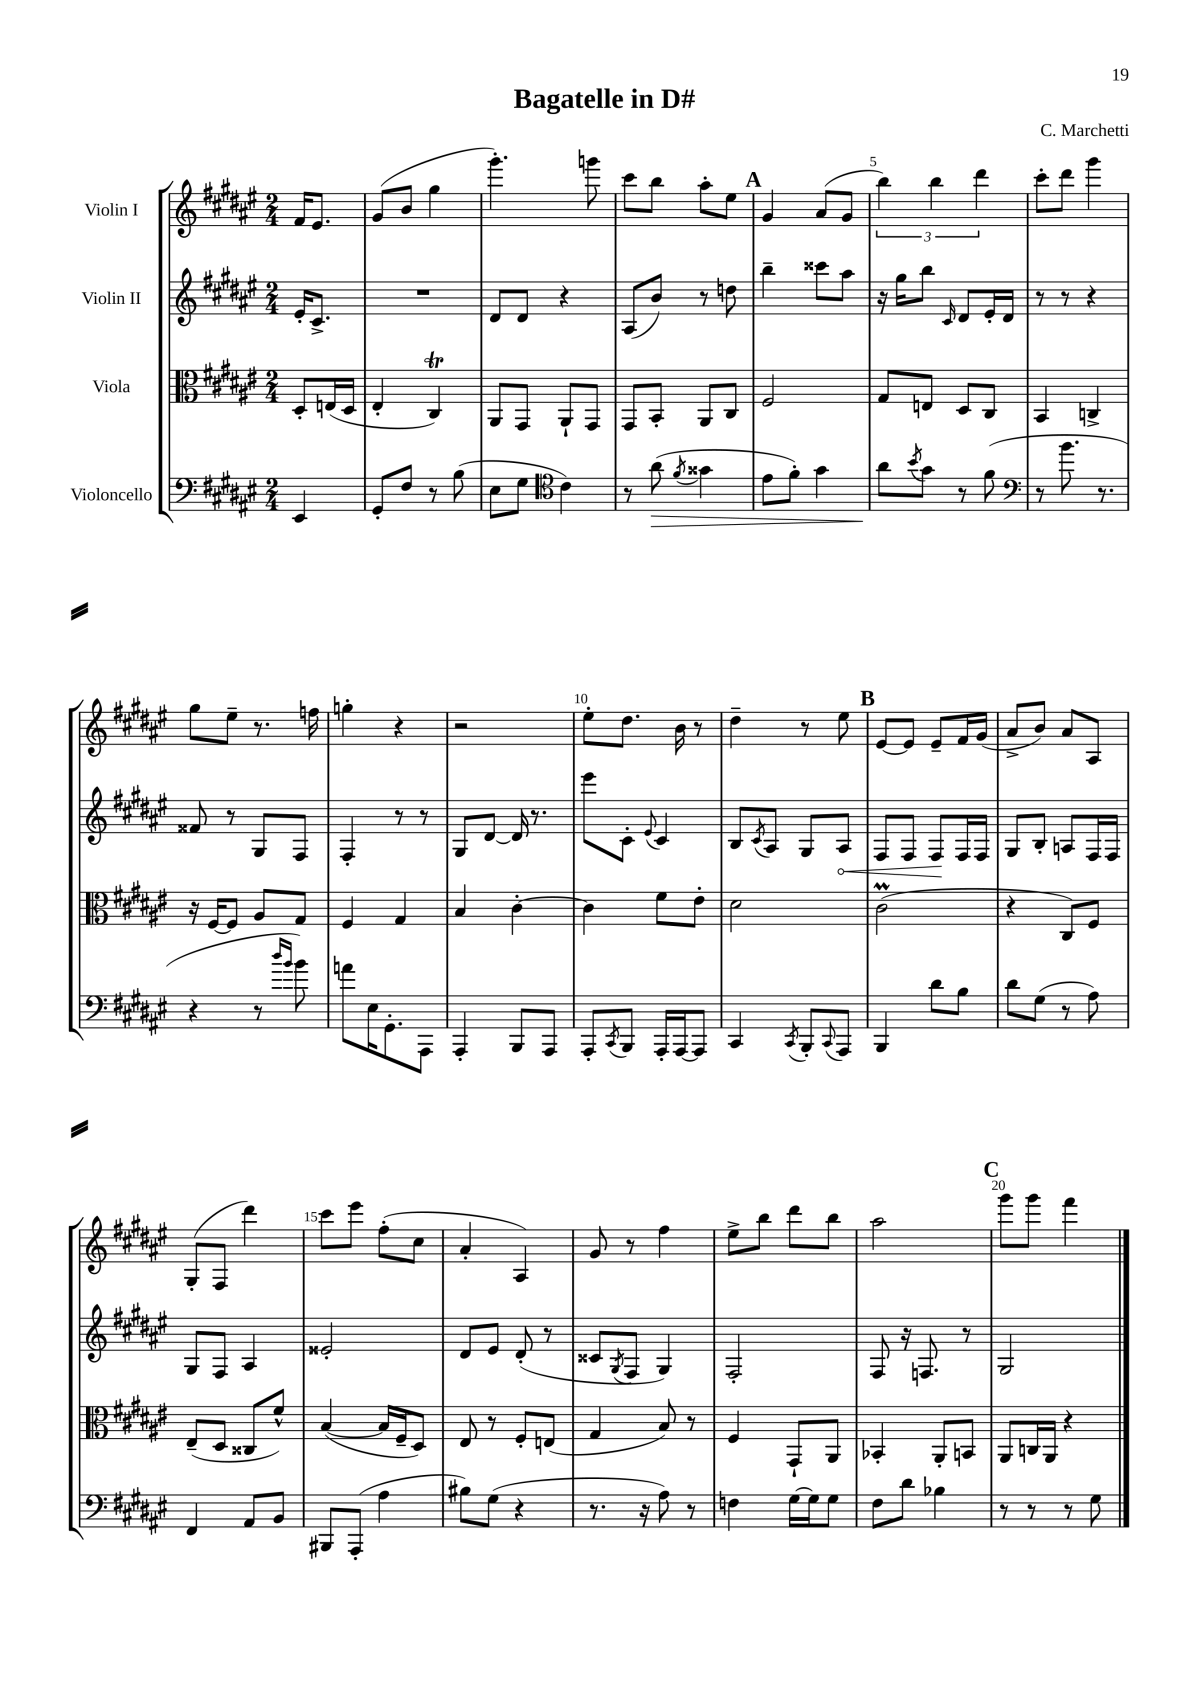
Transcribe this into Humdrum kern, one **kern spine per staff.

**kern	**dynam	**kern	**kern	**dynam	**kern
*part4	*part4	*part3	*part2	*part2	*part1
*staff4	*staff4	*staff3	*staff2	*staff2	*staff1
*I"Violoncello	*	*I"Viola	*I"Violin II	*	*I"Violin I
*clefF4	*	*clefC3	*clefG2	*	*clefG2
*k[f#c#g#d#a#e#]	*	*k[f#c#g#d#a#e#]	*k[f#c#g#d#a#e#]	*	*k[f#c#g#d#a#e#]
*M2/4	*	*M2/4	*M2/4	*	*M2/4
=	=	=	=	=	=
4EE#/	.	8D#'/L	16e#'/KL	.	16f#/KL
.	.	.	8.c#^/J	.	8.e#/J
.	.	(16En/L	.	.	.
.	.	16D#/JJ	.	.	.
=1	=1	=1	=1	=1	=1
8GG#'/L	.	4E#'/	2r	.	(8g#/L
8F#/J	.	.	.	.	8b/J
8r	.	4C#T/)	.	.	4gg#\
(8B\	.	.	.	.	.
=2	=2	=2	=2	=2	=2
8E#\L	.	8AA#/L	8d#/L	.	4.ggg#'\)
8G#\J	.	8GG#/J	8d#/J	.	.
*clefC4	*	*	*	*	*
4c#\)	.	8AA#`/L	4r	.	.
.	.	8GG#/J	.	.	8gggn\
=3	=3	=3	=3	=3	=3
8r	.	8GG#/L	(8A#/L	.	8ccc#\L
!	!LO:HP:b	!	!	!	!
(8a#\	>	8BB'/J	8b/J)	.	8bb\J
8qf#/	.	.	.	.	.
4g##X\	.	8AA#/L	8r	.	8aa#'\L
.	.	8C#/J	8ddn\	.	8ee#\J
!!LO:REH:place=s1:t=A
=4	=4	=4	=4	=4	=4
8e#\L	.	2F#/	4bb~\	.	4g#/
8f#'\J)	.	.	.	.	.
4g#\	.	.	8ccc##X\L	.	(8a#/L
.	.	.	8aa#\J	.	8g#/J
=5	=5	=5	=5	=5	=5
8a#\L	.	8G#/L	16r	.	6bb\)
.	.	.	16gg#\KL	.	.
8qb/	.	.	.	.	.
8g#\J	]	8En/J	8bb\J	.	.
.	.	.	.	.	6bb\
.	.	.	16qqc#/	.	.
8r	.	8D#/L	8d#/L	.	.
.	.	.	.	.	6ddd#\
(8f#\	.	8C#/J	16e#'/L	.	.
.	.	.	16d#/JJ	.	.
=6	=6	=6	=6	=6	=6
*clefF4	*	*	*	*	*
8r	.	4BB/	8r	.	8ccc#'\L
8.b\	.	.	8r	.	8ddd#\J
.	.	4Cn^/	4r	.	4ggg#\
8.r	.	.	.	.	.
!!LO:LB:g=z
=7	=7	=7	=7	=7	=7
4r	.	16r	8f##X/	.	8gg#\L
.	.	[16F#/KL	.	.	.
.	.	8F#/J]	8r	.	8ee#~\J
8r	.	8A#/L	8G#/L	.	8.r
16qqdd#/LL	.	.	.	.	.
16qqb/JJ	.	.	.	.	.
8b\)	.	8G#/J	8F#/J	.	.
.	.	.	.	.	16ffn\
=8	=8	=8	=8	=8	=8
8an\L	.	4F#/	4F#'/	.	4ggn'\
16E#\K	.	.	.	.	.
8.GG#'\	.	.	.	.	.
.	.	4G#/	8r	.	4r
8AAA#\J	.	.	8r	.	.
=9	=9	=9	=9	=9	=9
4AAA#'/	.	4B/	8G#/L	.	2r
.	.	.	[8d#/J	.	.
8BBB/L	.	[4c#'\	16d#/]	.	.
.	.	.	8.r	.	.
8AAA#/J	.	.	.	.	.
=10	=10	=10	=10	=10	=10
8AAA#'/L	.	4c#\]	8eee#\L	.	8ee#'\L
8qCC#/	.	.	.	.	.
8BBB/J	.	.	8c#'\J	.	8.dd#\J
.	.	.	8qqe#/	.	.
16AAA#'/LL	.	8f#\L	4c#/	.	.
[16AAA#/J	.	.	.	.	16b\
8AAA#/J]	.	8e#'\J	.	.	8r
=11	=11	=11	=11	=11	=11
4CC#/	.	2d#\	8B/L	.	4dd#~\
.	.	.	8qc#/	.	.
.	.	.	8A#/J	.	.
8qCC#/	.	.	.	.	.
8BBB'/L	.	.	8G#/L	.	8r
8qqCC#/	.	.	.	.	.
!	!	!	!	!LO:HP:b	!
8AAA#/J	.	.	8A#/J	<	8ee#\
!!LO:REH:place=s1:t=B
=12	=12	=12	=12	=12	=12
4BBB/	.	(2c#M\	8F#/L	.	[8e#/L
.	.	.	8F#/J	.	8e#/J]
8d#\L	.	.	8F#/L	.	8e#~/L
8B\J	.	.	16F#/L	[	16f#/L
.	.	.	16F#/JJ	.	(16g#/JJ
=13	=13	=13	=13	=13	=13
8d#\L	.	4r	8G#/L	.	8a#^/L
(8G#\J	.	.	8B'/J	.	8b/J)
8r	.	8C#/L)	8An/L	.	8a#/L
8A#\)	.	8F#/J	16F#/L	.	8A#/J
.	.	.	16F#/JJ	.	.
!!LO:LB:g=z
=14	=14	=14	=14	=14	=14
4FF#/	.	(8E#~/L	8G#/L	.	(8G#'/L
.	.	8D#/J	8F#/J	.	8F#/J
8AA#/L	.	8C##X/L	4A#/	.	4ddd#\)
8BB/J	.	8f#^^/J)	.	.	.
=15	=15	=15	=15	=15	=15
8BBB#X/L	.	([4B/	2e##X'/	.	8ccc#\L
(8AAA#'/J	.	.	.	.	8eee#\J
4A#\	.	16B/LL]	.	.	(8ff#'\L
.	.	16F#~/J	.	.	.
.	.	8D#/J)	.	.	8cc#\J
=16	=16	=16	=16	=16	=16
8B#X\L)	.	8E#/	8d#/L	.	4a#'/
(8G#\J	.	8r	8e#/J	.	.
4r	.	8F#'/L	(8d#'/	.	4A#/)
.	.	(8En/J	8r	.	.
=17	=17	=17	=17	=17	=17
8.r	.	4G#/	8c##X/L	.	8g#/
.	.	.	8qG#/	.	.
.	.	.	8F#/J	.	8r
16r	.	.	.	.	.
8A#\)	.	8B/)	4G#/)	.	4ff#\
8r	.	8r	.	.	.
=18	=18	=18	=18	=18	=18
4Fn\	.	4F#/	2F#'/	.	8ee#^\L
.	.	.	.	.	8bb\J
[16G#\LL	.	8GG#`/L	.	.	8ddd#\L
16G#\J]	.	.	.	.	.
8G#\J	.	8AA#/J	.	.	8bb\J
=19	=19	=19	=19	=19	=19
8F#\L	.	4BB-X'/	8F#/	.	2aa#\
8d#\J	.	.	16r	.	.
.	.	.	8.Fn/	.	.
4B-X\	.	8AA#'/L	.	.	.
.	.	8BBn/J	8r	.	.
!!LO:REH:place=s1:t=C
=20	=20	=20	=20	=20	=20
8r	.	8AA#/L	2G#/	.	8ggg#\L
8r	.	16Cn/L	.	.	8ggg#\J
.	.	16AA#/JJ	.	.	.
8r	.	4r	.	.	4fff#\
8G#\	.	.	.	.	.
==	==	==	==	==	==
*-	*-	*-	*-	*-	*-
